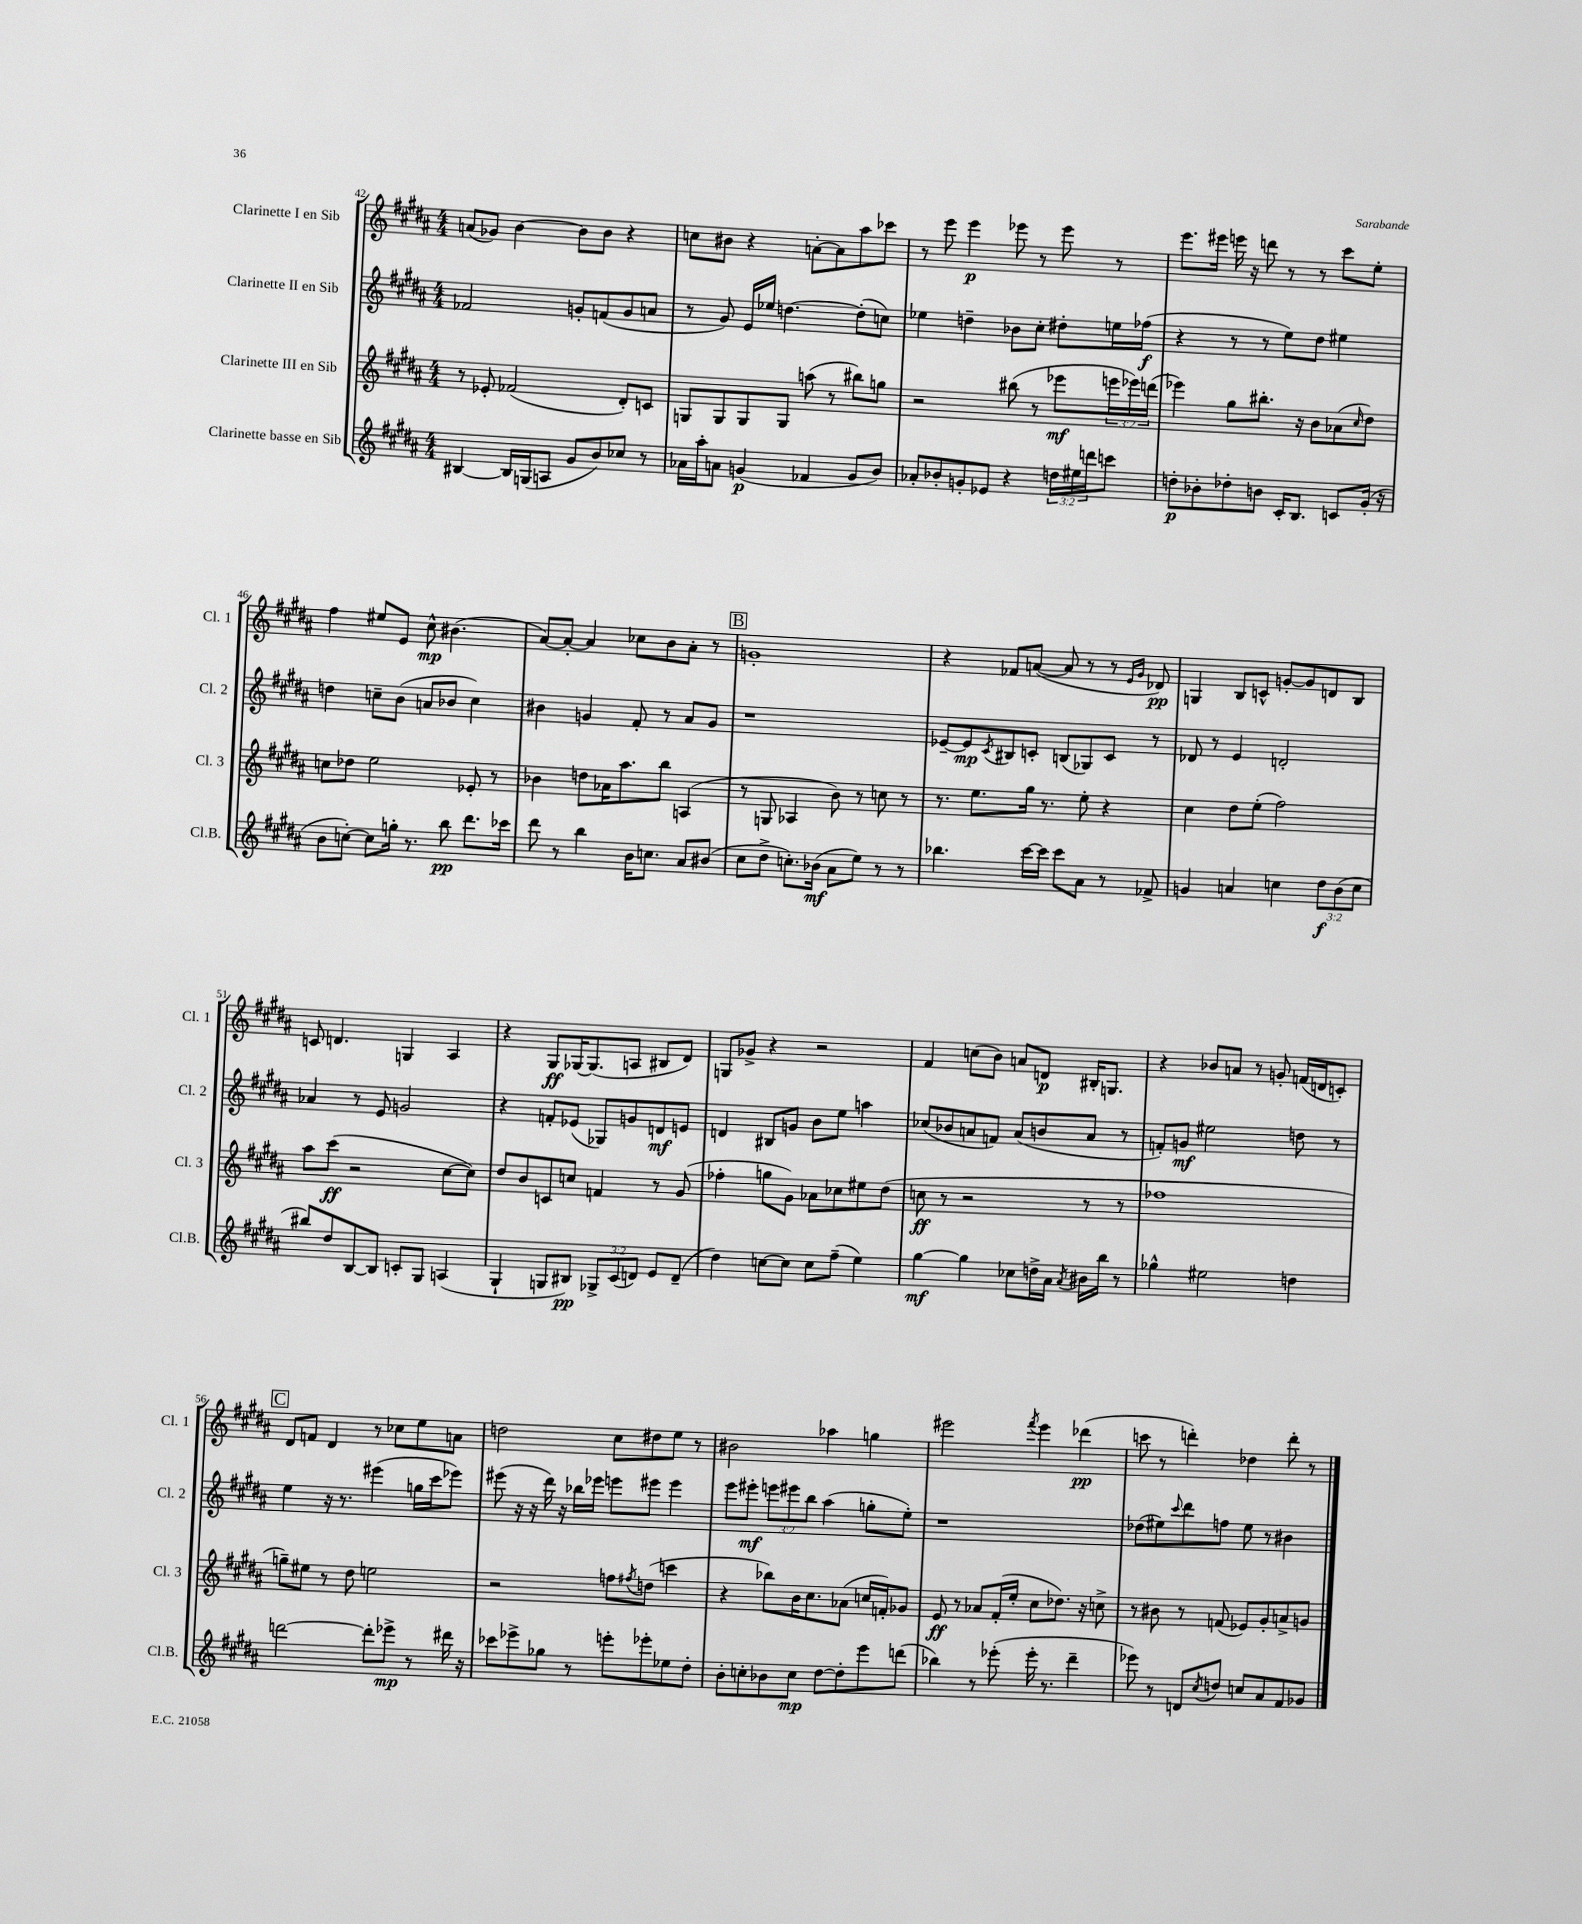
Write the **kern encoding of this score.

**kern	**dynam	**kern	**dynam	**kern	**dynam	**kern	**dynam
*part4	*part4	*part3	*part3	*part2	*part2	*part1	*part1
*staff4	*staff4	*staff3	*staff3	*staff2	*staff2	*staff1	*staff1
*I"Clarinette basse en Sib	*	*I"Clarinette III en Sib	*	*I"Clarinette II en Sib	*	*I"Clarinette I en Sib	*
*I'Cl.B.	*	*I'Cl. 3	*	*I'Cl. 2	*	*I'Cl. 1	*
*clefG2	*	*clefG2	*	*clefG2	*	*clefG2	*
*k[f#c#g#d#a#]	*	*k[f#c#g#d#a#]	*	*k[f#c#g#d#a#]	*	*k[f#c#g#d#a#]	*
*M4/4	*	*M4/4	*	*M4/4	*	*M4/4	*
=42	=42	=42	=42	=42	=42	=42	=42
[4B#X/	.	8r	.	2f-X/	.	(8an/L	.
.	.	8e-X'/	.	.	.	8g-X/J)	.
16B#/LL]	.	(2f-X/	.	.	.	[4b\	.
(16Gn/J	.	.	.	.	.	.	.
8An/J	.	.	.	.	.	.	.
8g#/L	.	.	.	8gn'/L	.	8b\L]	.
8b/)	.	.	.	(8fn/	.	8b\J	.
8cc-X/J	.	8d#'/L)	.	8g/	.	4r	.
8r	.	8cn/J	.	8an/J	.	.	.
=43	=43	=43	=43	=43	=43	=43	=43
16a-X\LL	.	8Gn/L	.	8r	.	8ccn\L	.
16aa#'\J	.	.	.	.	.	.	.
8an\J	.	8G/	.	8g#/)	.	8b#X\J	.
(4gn/	p	8G/	.	16e/LL	.	4r	.
.	.	.	.	16ee-X/JJ	.	.	.
.	.	8G/J	.	[4.ddn\	.	.	.
4f-X/	.	(8aan\	.	.	.	[8an'\L	.
.	.	8r	.	.	.	8a\]	.
8g/L	.	8bb#X\L)	.	(8dd'\L]	.	8aa#\	.
8b/J)	.	8ggn\J	.	8ccn\J)	.	8ccc-X\J	.
=44	=44	=44	=44	=44	=44	=44	=44
8a-X'/L	.	2r	.	4ee-X\	.	8r	.
8b-X'/	.	.	.	.	.	8eee\	.
8gn'/	.	.	.	4ddn~\	.	4eee\	p
8e-X/J	.	.	.	.	.	.	.
4r	.	(8bb#X\	.	8b-X\L	.	8eee-X\	.
.	.	8r	.	8cc#'\J	.	8r	.
24ddn\LL	.	8eee-X\L	mf	8dd#X'\L	.	8eee-\	.
24ee#X\	.	.	.	.	.	.	.
24dddn\J	.	.	.	.	.	.	.
8cccn\J	.	24eeen\L	.	16een\L	.	8r	.
.	.	24eee-X\)	.	.	.	.	.
.	.	.	.	(16ff-X\JJ	f	.	.
.	.	(24dddn\JJ	.	.	.	.	.
=45	=45	=45	=45	=45	=45	=45	=45
8ddn'\L	p	4eee-X\)	.	4r	.	8.eee\L	.
8b-X'\	.	.	.	.	.	.	.
.	.	.	.	.	.	16eee#X\Jk	.
8dd-X'\	.	8gg#\L	.	8r	.	16eeen\	.
.	.	.	.	.	.	16r	.
8bn\J	.	8.bb#X'\J	.	8r	.	8dddn\	.
16c#'/KL	.	.	.	8ee\L)	.	8r	.
8.B/J	.	16r	.	.	.	.	.
.	.	8b\L	.	8dd#\J	.	8r	.
8cn/L	.	(8a-X\	.	4ee#X\	.	8ccc#\L	.
.	.	16qqcc#/	.	.	.	.	.
(16g#'/Jk	.	8dd#\J)	.	.	.	8ee'\J	.
16r	.	.	.	.	.	.	.
!!LO:LB:g=z
=46	=46	=46	=46	=46	=46	=46	=46
8b\L	.	8ccn\L	.	4ddn\	.	4ff#\	.
[8ccn'\J)	.	8dd-X\J	.	.	.	.	.
8cc\L]	.	2ee\	.	8ccn~\L	.	8ee#X/L	.
16ggn'\Jk	.	.	.	(8b\J	.	8e/J	.
8.r	.	.	.	.	.	.	.
.	.	.	.	8an/L	.	8cc#^^\	mp
8bb\	pp	.	.	8b-X/J	.	(4.b#X\	.
8.ddd#\L	.	8e-X'/	.	4cc\)	.	.	.
.	.	8r	.	.	.	.	.
16ccc-X\Jk	.	.	.	.	.	.	.
=47	=47	=47	=47	=47	=47	=47	=47
8ddd#\	.	4b-X\	.	4b#X\	.	[8a#/L)	.
8r	.	.	.	.	.	8a#'/J_	.
4bb\	.	8ddn\L	.	4gn/	.	4a#/]	.
.	.	16a-X\K	.	.	.	.	.
.	.	8.aa#\	.	.	.	.	.
16b\KL	.	.	.	8f#'/	.	8cc-X\L	.
8.ccn\J	.	.	.	.	.	.	.
.	.	8bb\J	.	8r	.	8b\	.
8a#/L	.	(4An/	.	8a#/L	.	8a#'\J	.
(8b#X/J	.	.	.	8g/J	.	8r	.
!!LO:REH:place=s1:t=B
=48	=48	=48	=48	=48	=48	=48	=48
8cc#\L	.	8r	.	1r	.	1gn'	.
8dd#^\J	.	8Gn/	.	.	.	.	.
8.ccn'\L)	.	4A-X/	.	.	.	.	.
(16b-X\Jk	mf	.	.	.	.	.	.
8a#\L	.	8b\)	.	.	.	.	.
8ee\J)	.	8r	.	.	.	.	.
8r	.	8ccn\	.	.	.	.	.
8r	.	8r	.	.	.	.	.
=49	=49	=49	=49	=49	=49	=49	=49
4.bb-X\	.	8.r	.	[8e-X~/L	.	4r	.
.	.	.	.	8e-/]	mp	.	.
.	.	8.ee\L	.	.	.	.	.
.	.	.	.	8qc#/	.	.	.
.	.	.	.	8B#X/	.	8f-X/L	.
[16ccc#\LL	.	16gg#\Jk	.	8cn'/J	.	([8an/J	.
16ccc#\JJ]	.	8.r	.	.	.	.	.
8ccc#\L	.	.	.	(8Bn/L	.	8a/]	.
8a#\J	.	8ee'\	.	8G-X/)	.	8r	.
8r	.	4r	.	8c/J	.	8r	.
.	.	.	.	.	.	16qqe/LL	.
.	.	.	.	.	.	16qqg#/JJ	.
8f-X^/	.	.	.	8r	.	8d-X/)	pp
=50	=50	=50	=50	=50	=50	=50	=50
4gn/	.	4cc#\	.	8d-X/	.	4Gn/	.
.	.	.	.	8r	.	.	.
4an/	.	8dd#\L	.	4e/	.	8B/L	.
.	.	(8ee'\J	.	.	.	8cn^^/J	.
4ccn\	.	2ff#\)	.	2dn'/	.	[8gn'/L	.
.	.	.	.	.	.	8g/]	.
12dd#\L	f	.	.	.	.	8dn/	.
(12b\	.	.	.	.	.	.	.
.	.	.	.	.	.	8B/J	.
12cc\J	.	.	.	.	.	.	.
!!LO:LB:g=z
=51	=51	=51	=51	=51	=51	=51	=51
8bb#X/L)	.	8aa#\L	.	4a-X/	.	8cn/	.
8dd#/	.	(8ccc#\J	ff	.	.	4.dn/	.
[8B/	.	2r	.	8r	.	.	.
8B/J]	.	.	.	8e/	.	.	.
8cn'/L	.	.	.	2gn/	.	4Gn/	.
8G#/J	.	.	.	.	.	.	.
(4An/	.	[8cc#\L	.	.	.	4A#/	.
.	.	8cc#\J])	.	.	.	.	.
=52	=52	=52	=52	=52	=52	=52	=52
4G#`/	.	8dd#/L	.	4r	.	4r	.
.	.	8b/	.	.	.	.	.
8Gn/L	.	8cn/	.	8fn'/L	.	8G#/L	ff
8B#X/J)	pp	8ccn/J	.	(8e-X/J	.	[16G-X/K	.
.	.	.	.	.	.	(8.G-/]	.
12G-X^/L	.	4fn/	.	8G-X/L)	.	.	.
(12c#/	.	.	.	.	.	.	.
.	.	.	.	8gn/	.	8An/J	.
12dn/J)	.	.	.	.	.	.	.
8e/L	.	8r	.	8dn/	mf	8B#X/L	.
(8d~/J	.	(8g#/	.	8en/J	.	8d#/J)	.
=53	=53	=53	=53	=53	=53	=53	=53
4dd#\)	.	4ff-X'\	.	4dn/	.	8Gn/L	.
.	.	.	.	.	.	8g-X^/J	.
[8ccn\L	.	8ggn\L	.	8B#X/L	.	4r	.
8cc\J]	.	8g#\J)	.	8gn/J	.	.	.
8cc\L	.	8a-X\L	.	8b\L	.	2r	.
(8ff#~\J	.	8cc-X\	.	8ee\J	.	.	.
4ee\)	.	8ee#X\	.	4aan\	.	.	.
.	.	(8dd#\J	.	.	.	.	.
=54	=54	=54	=54	=54	=54	=54	=54
[4gg#\	mf	8ccn\	ff	(8cc-X/L	.	4f#/	.
.	.	8r	.	8b-X/	.	.	.
4gg#\]	.	2r	.	8an/	.	(8ccn\L	.
.	.	.	.	8fn/J)	.	8b\J)	.
8cc-X\L	.	.	.	(8a/L	.	8an/L	.
16ddn^\L	.	.	.	8bn/	.	8dn/J	p
16a#\JJ	.	.	.	.	.	.	.
8qa#/	.	.	.	.	.	.	.
16b#X\LL	.	8r	.	8a/J	.	16B#X'/KL	.
16bb\JJ	.	.	.	.	.	8.Gn/J	.
8r	.	8r	.	8r	.	.	.
=55	=55	=55	=55	=55	=55	=55	=55
4gg-X^^\	.	1ff-X	.	8fn'/L)	.	4r	.
.	.	.	.	8gn/J	mf	.	.
2ee#X\	.	.	.	2ee#X\	.	8b-X/L	.
.	.	.	.	.	.	8an/J	.
.	.	.	.	.	.	8r	.
.	.	.	.	.	.	8gn'/	.
4ddn\	.	.	.	8ddn\	.	(16fn/LL	.
.	.	.	.	.	.	16dn/J	.
.	.	.	.	8r	.	8cn'/J)	.
!!LO:LB:g=z
!!LO:REH:place=s1:t=C
=56	=56	=56	=56	=56	=56	=56	=56
[2dddn\	.	8ggn~\L)	.	4ee\	.	8d#/L	.
.	.	8ee#X\J	.	.	.	8fn/J	.
.	.	8r	.	16r	.	4d#/	.
.	.	.	.	8.r	.	.	.
.	.	8dd#\	.	.	.	.	.
8ddd'\L]	.	2een\	.	(4eee#X\	.	8r	.
8eee-X^\J	mp	.	.	.	.	8cc-X\L	.
8r	.	.	.	16ggn\LL	.	8ee\	.
.	.	.	.	16ccc#\J	.	.	.
16ddd#X\	.	.	.	8eee-X\J)	.	8an\J	.
16r	.	.	.	.	.	.	.
=57	=57	=57	=57	=57	=57	=57	=57
8ccc-X\L	.	2r	.	(8eee#X\	.	2ddn\	.
8eee-X^\	.	.	.	16r	.	.	.
.	.	.	.	16r	.	.	.
8gg-X\J	.	.	.	16ddd#\)	.	.	.
.	.	.	.	16r	.	.	.
8r	.	.	.	16bb-X\LL	.	.	.
.	.	.	.	16eee-X\JJ	.	.	.
8eeen'\L	.	8ffn\L	.	8eeen\L	.	8cc#\L	.
.	.	8qff#X/	.	.	.	.	.
8eee-X'\	.	(8ddn\J	.	8eee#X\J	.	8dd#X\	.
8ee-X\	.	4cccn\	.	4eee#\	.	8ee\J	.
8dd#'\J	.	.	.	.	.	8r	.
=58	=58	=58	=58	=58	=58	=58	=58
8b'\L	.	4r	.	8eee\L	.	2b#X\	.
8ccn'\	.	.	.	8eee#X'\J	mf	.	.
8b-X\	.	8bb-X\L)	.	12eeen\L	.	.	.
.	.	.	.	12eee#X\	.	.	.
8cc\J	mp	16b\K	.	.	.	.	.
.	.	.	.	12bb\J	.	.	.
.	.	8.cc#\	.	.	.	.	.
[8dd#\L	.	.	.	(4aa#\	.	4aa-X\	.
8dd#'\]	.	(8a-X\J	.	.	.	.	.
8eee\	.	16ccn/LL	.	8ggn'\L	.	4ggn\	.
.	.	16fn'/J)	.	.	.	.	.
(8dddn\J	.	8g-X/J	.	8ee'\J)	.	.	.
=59	=59	=59	=59	=59	=59	=59	=59
4bb-X\)	.	8e/	ff	1r	.	2eee#X\	.
.	.	8r	.	.	.	.	.
8r	.	8a-X/L	.	.	.	.	.
(8eee-X'\	.	(16f#'/L	.	.	.	.	.
.	.	16ee'/JJ	.	.	.	.	.
.	.	.	.	.	.	8qfff#/	.
16eee-'\	.	8cc#\L	.	.	.	4eee#\	.
8.r	.	.	.	.	.	.	.
.	.	8.dd-X\J)	.	.	.	.	.
4ddd#~\	.	.	.	.	.	(4ddd-X\	pp
.	.	16r	.	.	.	.	.
.	.	8ccn^\	.	.	.	.	.
=60	=60	=60	=60	=60	=60	=60	=60
8eee-X\)	.	8r	.	(8dd-X\L	.	8cccn\	.
8r	.	8b#X\	.	8ee#X\)	.	8r	.
.	.	.	.	8qqccc#/	.	.	.
8dn/L	.	8r	.	8ddd#\	.	4dddn'\)	.
8qcc#/	.	.	.	.	.	.	.
8ddn/J	.	(8fn/	.	8ffn\J	.	.	.
8ccn/L	.	8e-X/L)	.	8ee#\	.	4dd-X\	.
8a#/	.	8g#'/	.	8r	.	.	.
8f#/	.	8an^/	.	4b#X\	.	8ddd'\	.
8g-X/J	.	8gn/J	.	.	.	8r	.
==	==	==	==	==	==	==	==
*-	*-	*-	*-	*-	*-	*-	*-
